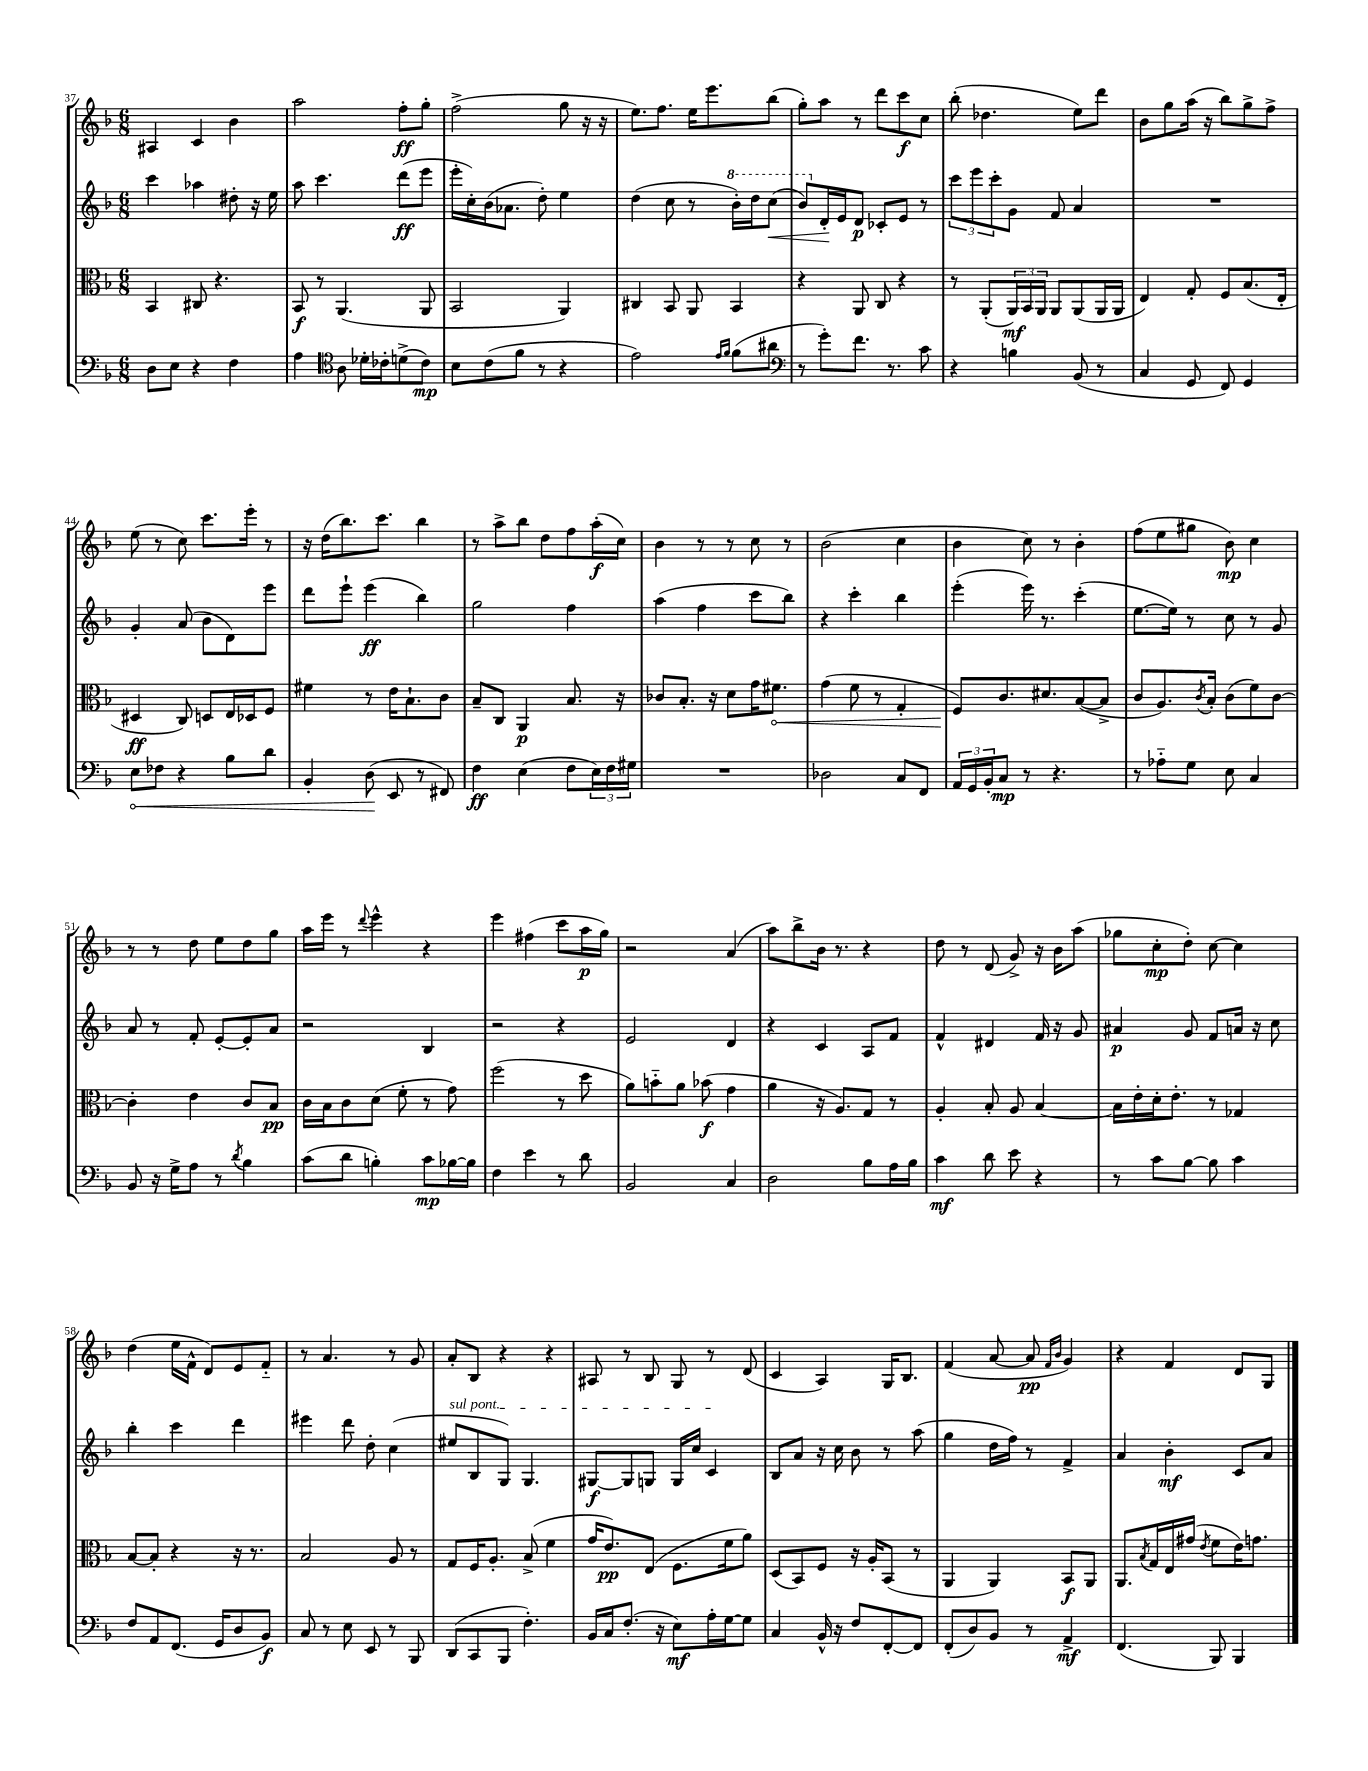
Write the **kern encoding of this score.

**kern	**dynam	**kern	**dynam	**kern	**dynam	**kern	**dynam
*part4	*part4	*part3	*part3	*part2	*part2	*part1	*part1
*staff4	*staff4	*staff3	*staff3	*staff2	*staff2	*staff1	*staff1
*clefF4	*	*clefC3	*	*clefG2	*	*clefG2	*
*k[b-]	*	*k[b-]	*	*k[b-]	*	*k[b-]	*
*M6/8	*	*M6/8	*	*M6/8	*	*M6/8	*
=37	=37	=37	=37	=37	=37	=37	=37
8D\L	.	4BB-/	.	4ccc\	.	4A#X/	.
8E\J	.	.	.	.	.	.	.
4r	.	8C#X/	.	4aa-X\	.	4c/	.
.	.	4.r	.	.	.	.	.
4F\	.	.	.	8dd#X'\	.	4b-\	.
.	.	.	.	16r	.	.	.
.	.	.	.	16ee\	.	.	.
=38	=38	=38	=38	=38	=38	=38	=38
4A\	.	8BB-/	f	8aa\	.	2aa\	.
.	.	8r	.	4.ccc\	.	.	.
*clefC4	*	*	*	*	*	*	*
8A\	.	(4.AA/	.	.	.	.	.
16d-X'\LL	.	.	.	.	.	.	.
16c-X'\J	.	.	.	.	.	.	.
(8dn^\	.	.	.	(8ddd\L	ff	8ff'\L	ff
8c-\J)	mp	8AA/	.	8eee\J	.	8gg'\J	.
=39	=39	=39	=39	=39	=39	=39	=39
8B-\L	.	2BB-/	.	16eee'\LL	.	(2ff^\	.
.	.	.	.	16cc'\)	.	.	.
(8c\	.	.	.	(16b-\J	.	.	.
.	.	.	.	8.a-X\J	.	.	.
8f\J	.	.	.	.	.	.	.
8r	.	.	.	8dd'\)	.	.	.
4r	.	4AA/)	.	4ee\	.	8gg\	.
.	.	.	.	.	.	16r	.
.	.	.	.	.	.	16r	.
=40	=40	=40	=40	=40	=40	=40	=40
2e\)	.	4C#X/	.	(4dd\	.	8.ee\L)	.
.	.	.	.	.	.	8.ff\J	.
.	.	8BB-/	.	8cc\	.	.	.
.	.	8AA/	.	8r	.	16ee\KL	.
.	.	.	.	.	.	8.eee\	.
16qqe/LL	.	.	.	.	.	.	.
16qqf/JJ	.	.	.	.	.	.	.
*	*	*	*	*8va	*	*	*
(8f\L	.	4BB-/	.	16bb-'\LL)	.	.	.
.	.	.	.	16ddd\J	.	.	.
!	!	!	!	!	!LO:HP:b	!	!
8a#X\J	.	.	.	(8ccc\J	<	(8bb-\J	.
=41	=41	=41	=41	=41	=41	=41	=41
*clefF4	*	*	*	*	*	*	*
8r	.	4r	.	8bb-/L)	.	8gg'\L)	.
*	*	*	*	*X8va	*	*	*
8g'\L)	.	.	.	16d'/L	.	8aa\J	.
.	.	.	.	16e/J	[	.	.
8.f\J	.	8AA/	.	8d/J	p	8r	.
.	.	8C/	.	8c-X'/L	.	8ddd\L	.
8.r	.	.	.	.	.	.	.
.	.	4r	.	8e/J	.	8ccc\	f
8c\	.	.	.	8r	.	8cc\J	.
=42	=42	=42	=42	=42	=42	=42	=42
4r	.	8r	.	12ccc\L	.	(8bb-'\	.
.	.	.	.	12eee\	.	.	.
.	.	(8AA'/L	.	.	.	4.dd-X\	.
.	.	.	.	12ccc'\	.	.	.
4Bn\	.	24AA/L)	mf	8g\J	.	.	.
.	.	24BB-/	.	.	.	.	.
.	.	24AA/JJ	.	.	.	.	.
.	.	8AA/L	.	8f/	.	.	.
(8BB-/	.	(8AA/	.	4a/	.	8ee\L)	.
8r	.	16AA/L	.	.	.	8ddd\J	.
.	.	16AA/JJ	.	.	.	.	.
=43	=43	=43	=43	=43	=43	=43	=43
4C/	.	4E/)	.	2.r	.	8b-\L	.
.	.	.	.	.	.	8gg\	.
8GG/	.	8G'/	.	.	.	(16aa\Jk	.
.	.	.	.	.	.	16r	.
8FF/)	.	8F/L	.	.	.	8bb-\L)	.
4GG/	.	(8.B-/	.	.	.	8gg^\	.
.	.	.	.	.	.	8ff^\J	.
.	.	16E'/Jk	.	.	.	.	.
!!LO:LB:g=z
=44	=44	=44	=44	=44	=44	=44	=44
!	!LO:HP:b	!	!	!	!	!	!
8E\L	<	4D#X/	ff	4g'/	.	(8ee\	.
8F-X\J	.	.	.	.	.	8r	.
4r	.	8C/)	.	(8a/	.	8cc\)	.
.	.	8Dn/L	.	8b-\L	.	8.ccc\L	.
8B-\L	.	16E/L	.	8d\)	.	.	.
.	.	16D-X/J	.	.	.	16eee'\Jk	.
8d\J	.	8F/J	.	8eee\J	.	8r	.
=45	=45	=45	=45	=45	=45	=45	=45
4BB-'/	.	4f#X\	.	8ddd\L	.	16r	.
.	.	.	.	.	.	(16dd\KL	.
.	.	.	.	8eee`\J	.	8.bb-\)	.
(8D\	.	8r	.	(4eee\	ff	.	.
.	.	.	.	.	.	8.ccc\J	.
8EE/	[	16e\KL	.	.	.	.	.
.	.	8.B-`\	.	.	.	.	.
8r	.	.	.	4bb-\)	.	4bb-\	.
8FF#X/)	.	8c\J	.	.	.	.	.
=46	=46	=46	=46	=46	=46	=46	=46
4F\	ff	8B-~/L	.	2gg\	.	8r	.
.	.	8C/J	.	.	.	8aa^\L	.
(4E\	.	4AA/	p	.	.	8bb-\J	.
.	.	.	.	.	.	8dd\L	.
8F\L	.	8.B-/	.	4ff\	.	8ff\	.
24E\L)	.	.	.	.	.	(16aa'\L	f
24F\	.	.	.	.	.	.	.
.	.	16r	.	.	.	16cc\JJ)	.
24G#X\JJ	.	.	.	.	.	.	.
=47	=47	=47	=47	=47	=47	=47	=47
2.r	.	8c-X/L	.	(4aa\	.	4b-\	.
.	.	8.B-'/J	.	.	.	.	.
.	.	.	.	4ff\	.	8r	.
.	.	16r	.	.	.	.	.
.	.	8d\L	.	.	.	8r	.
.	.	16g\K	.	8ccc\L	.	8cc\	.
!	!	!	!LO:HP:b	!	!	!	!
.	.	8.f#X\J	<	.	.	.	.
.	.	.	.	8bb-\J)	.	8r	.
=48	=48	=48	=48	=48	=48	=48	=48
2D-X\	.	(4g\	.	4r	.	(2b-\	.
.	.	8f\	.	4ccc'\	.	.	.
.	.	8r	.	.	.	.	.
8C/L	.	4G'/	.	4bb-\	.	4cc\	.
8FF/J	.	.	.	.	.	.	.
=49	=49	=49	=49	=49	=49	=49	=49
24AA/LL	.	8F/L)	.	(4eee'\	.	4b-\	.
24GG/	.	.	.	.	.	.	.
24BB-'/J	.	.	.	.	.	.	.
8C/J	mp	8.c/	[	.	.	.	.
8r	.	.	.	16eee\)	.	8cc\)	.
.	.	8.d#X/	.	8.r	.	.	.
4.r	.	.	.	.	.	8r	.
.	.	([8B-/	.	(4ccc'\	.	4b-'\	.
.	.	8B-^/J]	.	.	.	.	.
=50	=50	=50	=50	=50	=50	=50	=50
8r	.	8c/L	.	[8.ee\L	.	(8ff\L	.
8A-X\L	.	8.A/)	.	.	.	8ee\	.
.	.	.	.	16ee\Jk])	.	.	.
8G\J	.	.	.	8r	.	8gg#X\J	.
.	.	8qc/	.	.	.	.	.
.	.	16B-'/Jk	.	.	.	.	.
8E\	.	(8c\L	.	8cc\	.	8b-\)	mp
4C/	.	8f\)	.	8r	.	4cc\	.
.	.	[8c\J	.	8g/	.	.	.
!!LO:LB:g=z
=51	=51	=51	=51	=51	=51	=51	=51
8BB-/	.	4c'\]	.	8a/	.	8r	.
16r	.	.	.	8r	.	8r	.
16G^\KL	.	.	.	.	.	.	.
8A\J	.	4e\	.	8f'/	.	8dd\	.
8r	.	.	.	[8e'/L	.	8ee\L	.
8qd/	.	.	.	.	.	.	.
4B-\	.	8c/L	.	8e'/]	.	8dd\	.
.	.	8B-/J	pp	8a/J	.	8gg\J	.
=52	=52	=52	=52	=52	=52	=52	=52
(8c\L	.	16c\LL	.	2r	.	16aa\LL	.
.	.	16B-\J	.	.	.	16eee\JJ	.
8d\J	.	8c\	.	.	.	8r	.
.	.	.	.	.	.	8qqddd/	.
4Bn'\)	.	(8d\J	.	.	.	4eee^^\	.
.	.	8f'\	.	.	.	.	.
8c\L	mp	8r	.	4B-/	.	4r	.
[16B-X\L	.	8g\)	.	.	.	.	.
16B-\JJ]	.	.	.	.	.	.	.
=53	=53	=53	=53	=53	=53	=53	=53
4F\	.	(2ff\	.	2r	.	4eee\	.
4e\	.	.	.	.	.	(4ff#X\	.
8r	.	8r	.	4r	.	8ccc\L	.
8d\	.	8dd\	.	.	.	16aa\L	p
.	.	.	.	.	.	16gg\JJ)	.
=54	=54	=54	=54	=54	=54	=54	=54
2BB-/	.	8a\L)	.	2e/	.	2r	.
.	.	8bn\	.	.	.	.	.
.	.	8a\J	.	.	.	.	.
.	.	(8b-X\	f	.	.	.	.
4C/	.	4g\	.	4d/	.	(4a/	.
=55	=55	=55	=55	=55	=55	=55	=55
2D\	.	4a\	.	4r	.	8aa\L)	.
.	.	.	.	.	.	8bb-^\	.
.	.	16r	.	4c/	.	16b-\Jk	.
.	.	8.A/L)	.	.	.	8.r	.
8B-\L	.	8G/J	.	8A/L	.	4r	.
16A\L	.	8r	.	8f/J	.	.	.
16B-\JJ	.	.	.	.	.	.	.
=56	=56	=56	=56	=56	=56	=56	=56
4c\	mf	4A'/	.	4f^^/	.	8dd\	.
.	.	.	.	.	.	8r	.
8d\	.	8B-'/	.	4d#X/	.	(8d/	.
8e\	.	8A/	.	.	.	8g^/)	.
4r	.	[4B-/	.	16f/	.	16r	.
.	.	.	.	16r	.	16b-\KL	.
.	.	.	.	8g/	.	(8aa\J	.
=57	=57	=57	=57	=57	=57	=57	=57
8r	.	16B-\LL]	.	4a#X/	p	8gg-X\L	.
.	.	16e'\	.	.	.	.	.
8c\L	.	16d'\J	.	.	.	8cc'\	mp
.	.	8.e'\J	.	.	.	.	.
[8B-\J	.	.	.	8g/	.	8dd'\J)	.
8B-\]	.	8r	.	8f/L	.	[8cc\	.
4c\	.	4G-X/	.	16an/Jk	.	4cc\]	.
.	.	.	.	16r	.	.	.
.	.	.	.	8cc\	.	.	.
!!LO:LB:g=z
=58	=58	=58	=58	=58	=58	=58	=58
8F/L	.	[8B-/L	.	4bb-'\	.	(4dd\	.
8AA/	.	8B-'/J]	.	.	.	.	.
(8.FF/J	.	4r	.	4ccc\	.	16ee\LL	.
.	.	.	.	.	.	16f^^\JJ	.
.	.	.	.	.	.	8d/L)	.
16GG/KL	.	.	.	.	.	.	.
8D/	.	16r	.	4ddd\	.	8e/	.
.	.	8.r	.	.	.	.	.
8BB-/J)	f	.	.	.	.	8f/J	.
=59	=59	=59	=59	=59	=59	=59	=59
8C/	.	2B-/	.	4eee#X\	.	8r	.
8r	.	.	.	.	.	4.a/	.
8E\	.	.	.	8ddd\	.	.	.
8EE/	.	.	.	8dd'\	.	.	.
8r	.	8A/	.	(4cc\	.	8r	.
8BBB-/	.	8r	.	.	.	8g/	.
=60	=60	=60	=60	=60	=60	=60	=60
!	!	!	!	!LO:TX:a:i:t=sul pont.	!	!	!
(8DD/L	.	8G/L	.	8ee#X/L	.	8a'/L	.
8CC/	.	16F/K	.	8B-/	.	8B-/J	.
.	.	8.A'/J	.	.	.	.	.
8BBB-/J	.	.	.	8G/J)	.	4r	.
4.F'\)	.	(8B-^/	.	4.G/	.	.	.
.	.	4f\	.	.	.	4r	.
=61	=61	=61	=61	=61	=61	=61	=61
16BB-/LL	.	16g/KL	.	[8G#X/L	f	8A#X/	.
16C/J	.	8.e/)	pp	.	.	.	.
(8.F'/J	.	.	.	8G#/]	.	8r	.
.	.	(8E/J	.	8Gn/J	.	8B-/	.
16r	.	.	.	.	.	.	.
8E\L)	mf	8.F\L	.	16G/LL	.	8G/	.
.	.	.	.	16cc/JJ	.	.	.
16A'\L	.	.	.	4c/	.	8r	.
[16G\J	.	16f\k	.	.	.	.	.
8G\J]	.	8a\J)	.	.	.	(8d/	.
=62	=62	=62	=62	=62	=62	=62	=62
4C/	.	(8D/L	.	8B-/L	.	4c/	.
.	.	8BB-/)	.	8a/J	.	.	.
16BB-^^/	.	8F/J	.	16r	.	4A/)	.
16r	.	.	.	16cc\	.	.	.
8F/L	.	16r	.	8b-\	.	.	.
.	.	16A'/KL	.	.	.	.	.
[8FF'/	.	(8BB-/J	.	8r	.	16G/KL	.
.	.	.	.	.	.	8.B-/J	.
8FF/J]	.	8r	.	(8aa\	.	.	.
=63	=63	=63	=63	=63	=63	=63	=63
(8FF'/L	.	4AA/	.	4gg\	.	(4f/	.
8D/)	.	.	.	.	.	.	.
8BB-/J	.	4AA/)	.	16dd\LL	.	[8a/	.
.	.	.	.	16ff\JJ)	.	.	.
8r	.	.	.	8r	.	8a/]	pp
.	.	.	.	.	.	16qqf/LL	.
.	.	.	.	.	.	16qqb-/JJ	.
4AA^/	mf	8BB-/L	f	4f^/	.	4g/)	.
.	.	8AA/J	.	.	.	.	.
=64	=64	=64	=64	=64	=64	=64	=64
(4.FF/	.	8.AA/L	.	4a/	.	4r	.
.	.	8qB-/	.	.	.	.	.
.	.	16G/L	.	.	.	.	.
.	.	16E/	.	4b-'\	mf	4f/	.
.	.	(16g#X/JJ	.	.	.	.	.
.	.	8qe/	.	.	.	.	.
8BBB-/)	.	8f\L	.	.	.	.	.
4BBB-/	.	16e\K)	.	8c/L	.	8d/L	.
.	.	8.gn\J	.	.	.	.	.
.	.	.	.	8a/J	.	8G/J	.
==	==	==	==	==	==	==	==
*-	*-	*-	*-	*-	*-	*-	*-
